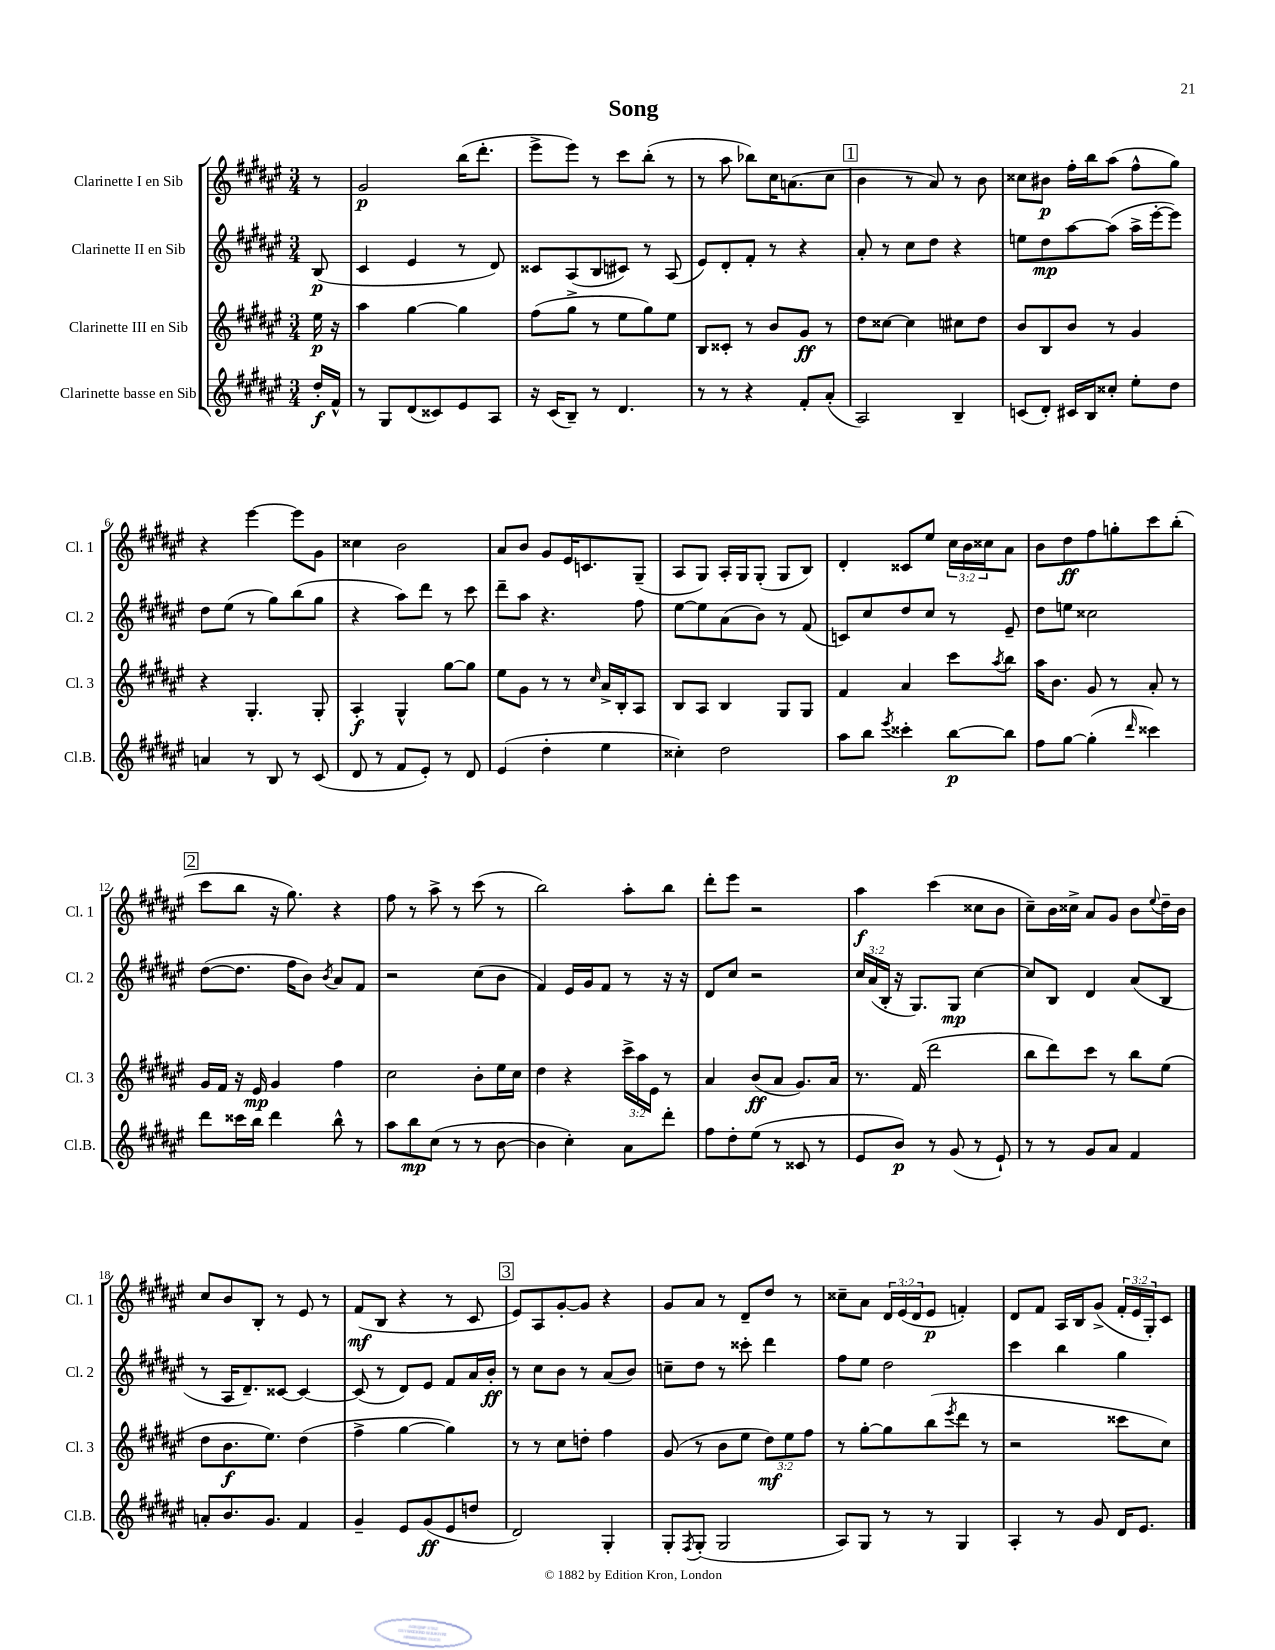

**kern	**kern	**kern	**kern
*staff4	*staff3	*staff2	*staff1
*clefG2	*clefG2	*clefG2	*clefG2
*k[f#c#g#d#a#e#]	*k[f#c#g#d#a#e#]	*k[f#c#g#d#a#e#]	*k[f#c#g#d#a#e#]
*M3/4	*M3/4	*M3/4	*M3/4
16dd#'	16ee#	(8B	8r
16f#^^	16r	.	.
=	=	=	=
8r	4aa#	4c#	2g#
8G#	.	.	.
(8d#	[4gg#	4e#	.
8c##)	.	.	.
8e#	4gg#]	8r	(16bb
.	.	.	8.ddd#'
8A#	.	8d#)	.
=	=	=	=
16r	(8ff#	8c##	8eee#^
(16c#	.	.	.
8B~)	8gg#^	(8A#	8eee#)
8r	8r	8B	8r
4.d#	8ee#	8c#)	8ccc#
.	8gg#)	8r	(8bb'
.	8ee#	(8A#	8r
=	=	=	=
8r	8B	8e#)	8r
8r	8c##'	8d#'	8aa#
4r	8r	8f#'	8bb-)
.	8b	8r	16cc#
.	.	.	(8.a
8f#'	8g#	4r	.
(8a#'	8r	.	8cc#
=	=	=	=
2A#)	8dd#	8a#'	4b
.	[8cc##	8r	.
.	4cc##]	8cc#	8r
.	.	8dd#	8a#)
4B~	8cc#	4r	8r
.	8dd#	.	8b
=	=	=	=
(8c	8b	8ee	8cc##
8d#')	8B	8dd#	8b#
16c#	8b	[8aa#	16ff#'
16B	.	.	16bb
8cc##'	8r	(8aa#]	(8aa#
8ee#'	4g#	16aa#^	8ff#^^
.	.	[16eee#'	.
8dd#	.	8eee#])	8gg#)
=	=	=	=
4a	4r	8dd#	4r
.	.	(8ee#	.
8r	4.G#'	8r	[4eee#
8B	.	8gg#)	.
8r	.	(8bb	8eee#]
(8c#	8G#'	8gg#	8g#
=	=	=	=
8d#	4A#'	4r	4cc##
8r	.	.	.
8f#	4G#^^	8aa#)	2b
8e#')	.	8ddd#	.
8r	[8gg#	8r	.
8d#	8gg#]	8ccc#	.
=	=	=	=
(4e#	8ee#	8ddd#~	8a#
.	8g#	8aa#	8b
4dd#'	8r	4.r	8g#
.	8r	.	16e#
.	.	.	8.c
.	16qqcc#	.	.
4ee#	16a#^	.	.
.	16B'	.	.
.	8A#	8ff#	(8G#~
=	=	=	=
4cc##')	8B	[8ee#	8A#
.	8A#	8ee#]	8G#)
2dd#	4B	(8a#	16A#'
.	.	.	16G#
.	.	8b)	(8G#'
.	8G#	8r	8G#
.	8G#	(8f#	8B)
=	=	=	=
8aa#	4f#	8c)	4d#'
8bb	.	8cc#	.
8qeee#	.	.	.
4ccc##'	4a#	8dd#	8c##
.	.	8cc#	8ee#
[8bb	8ccc#	8r	24cc#
.	.	.	24b
.	.	.	24cc##
.	8qaa#	.	.
8bb]	8bb	8e#~	8a#
=	=	=	=
8ff#	16aa#	8dd#	8b
.	8.b	.	.
[8gg#	.	8ee	8dd#
(4gg#']	8g#	2cc##	8ff#
.	8r	.	8gg'
16qqddd#	.	.	.
4ccc##)	8a#'	.	8ccc#
.	8r	.	(8bb'
=	=	=	=
8ddd#	16g#	([8dd#	8ccc#
.	16f#	.	.
16ccc##	16r	8.dd#]	8bb
16bb	16e#	.	.
4ddd#	4g#	.	16r
.	.	16ff#	8.gg#)
.	.	8b)	.
.	.	8qb	.
8bb^^	4ff#	8a#	4r
8r	.	8f#	.
=	=	=	=
8aa#	2cc#	2r	8ff#
8bb	.	.	8r
(8cc#	.	.	8aa#^
8r	.	.	8r
8r	8b'	(8cc#	(8ccc#
[8b	16ee#	8b	8r
.	16cc#	.	.
=	=	=	=
4b]	4dd#	4f#)	2bb)
4cc#')	4r	16e#	.
.	.	16g#	.
.	.	8f#	.
8a#	24ccc#^	8r	8aa#'
.	24aa#	.	.
.	24e#	.	.
8ddd#'	8r	16r	8bb
.	.	16r	.
=	=	=	=
8ff#	4a#	8d#	8ddd#'
8dd#'	.	8cc#	8eee#
(8ee#	(8b	2r	2r
8r	8a#	.	.
8c##	8.g#)	.	.
8r	.	.	.
.	16a#	.	.
=	=	=	=
8e#	8.r	24cc#	4aa#
.	.	(24a#	.
.	.	24B'	.
8b)	.	16r	.
.	(16f#	8.G#)	.
8r	2ddd#	.	(4ccc#
(8g#	.	8G#	.
8r	.	[4cc#	8cc##
8e#`)	.	.	8b
=	=	=	=
8r	8bb	8cc#]	8cc#~)
8r	8ddd#)	8B	16b
.	.	.	16cc##^
8g#	8ccc#	4d#	8a#
8a#	8r	.	8g#
4f#	8bb	(8a#	8b
.	.	.	8qqee#
.	(8ee#	8B	16dd#~
.	.	.	16b
=	=	=	=
8a'	8dd#	8r	8cc#
8.b	8.b	16A#	8b
.	.	8.d#~)	.
.	.	.	8B'
8.g#	8.ee#)	.	.
.	.	[8c##	8r
4f#	(4dd#	4c##_	8e#
.	.	.	8r
=	=	=	=
4g#~	4ff#^	(8c##]	(8f#
.	.	8r	8B
8e#	[4gg#	8d#)	4r
(8g#	.	8e#	.
8e#	4gg#])	8f#	8r
8dd	.	16a#	8c#
.	.	16b'	.
=	=	=	=
2d#)	8r	8r	8e#)
.	8r	8cc#	8A#
.	8cc#	8b	[8g#'
.	8dd'	8r	8g#]
4G#'	4ff#	(8a#	4r
.	.	8b)	.
=	=	=	=
8G#'	(8g#	8cc~	8g#
8qF#	.	.	.
(8G#'	8r	8dd#	8a#
2G#	8b	8r	8r
.	8ee#	8ccc##'	8d#~
.	12dd#)	4ddd#	8dd#
.	12ee#	.	.
.	.	.	8r
.	12ff#	.	.
=	=	=	=
8A#)	8r	8ff#	8cc##~
8G#	[8gg#'	8ee#	8a#
8r	8gg#]	2dd#	24d#
.	.	.	(24e#
.	.	.	24d#
8r	(8bb	.	8e#
.	8qeee#	.	.
4G#	8ddd#	.	4f')
.	8r	.	.
=	=	=	=
4A#'	2r	4ccc#	8d#
.	.	.	8f#
8r	.	4bb	16A#
.	.	.	16B
8g#	.	.	(8g#^
16d#	8ccc##	4gg#	24f#'
.	.	.	24e#
8.e#	.	.	.
.	.	.	24G#')
.	8cc#)	.	8c#
==	==	==	==
*-	*-	*-	*-
